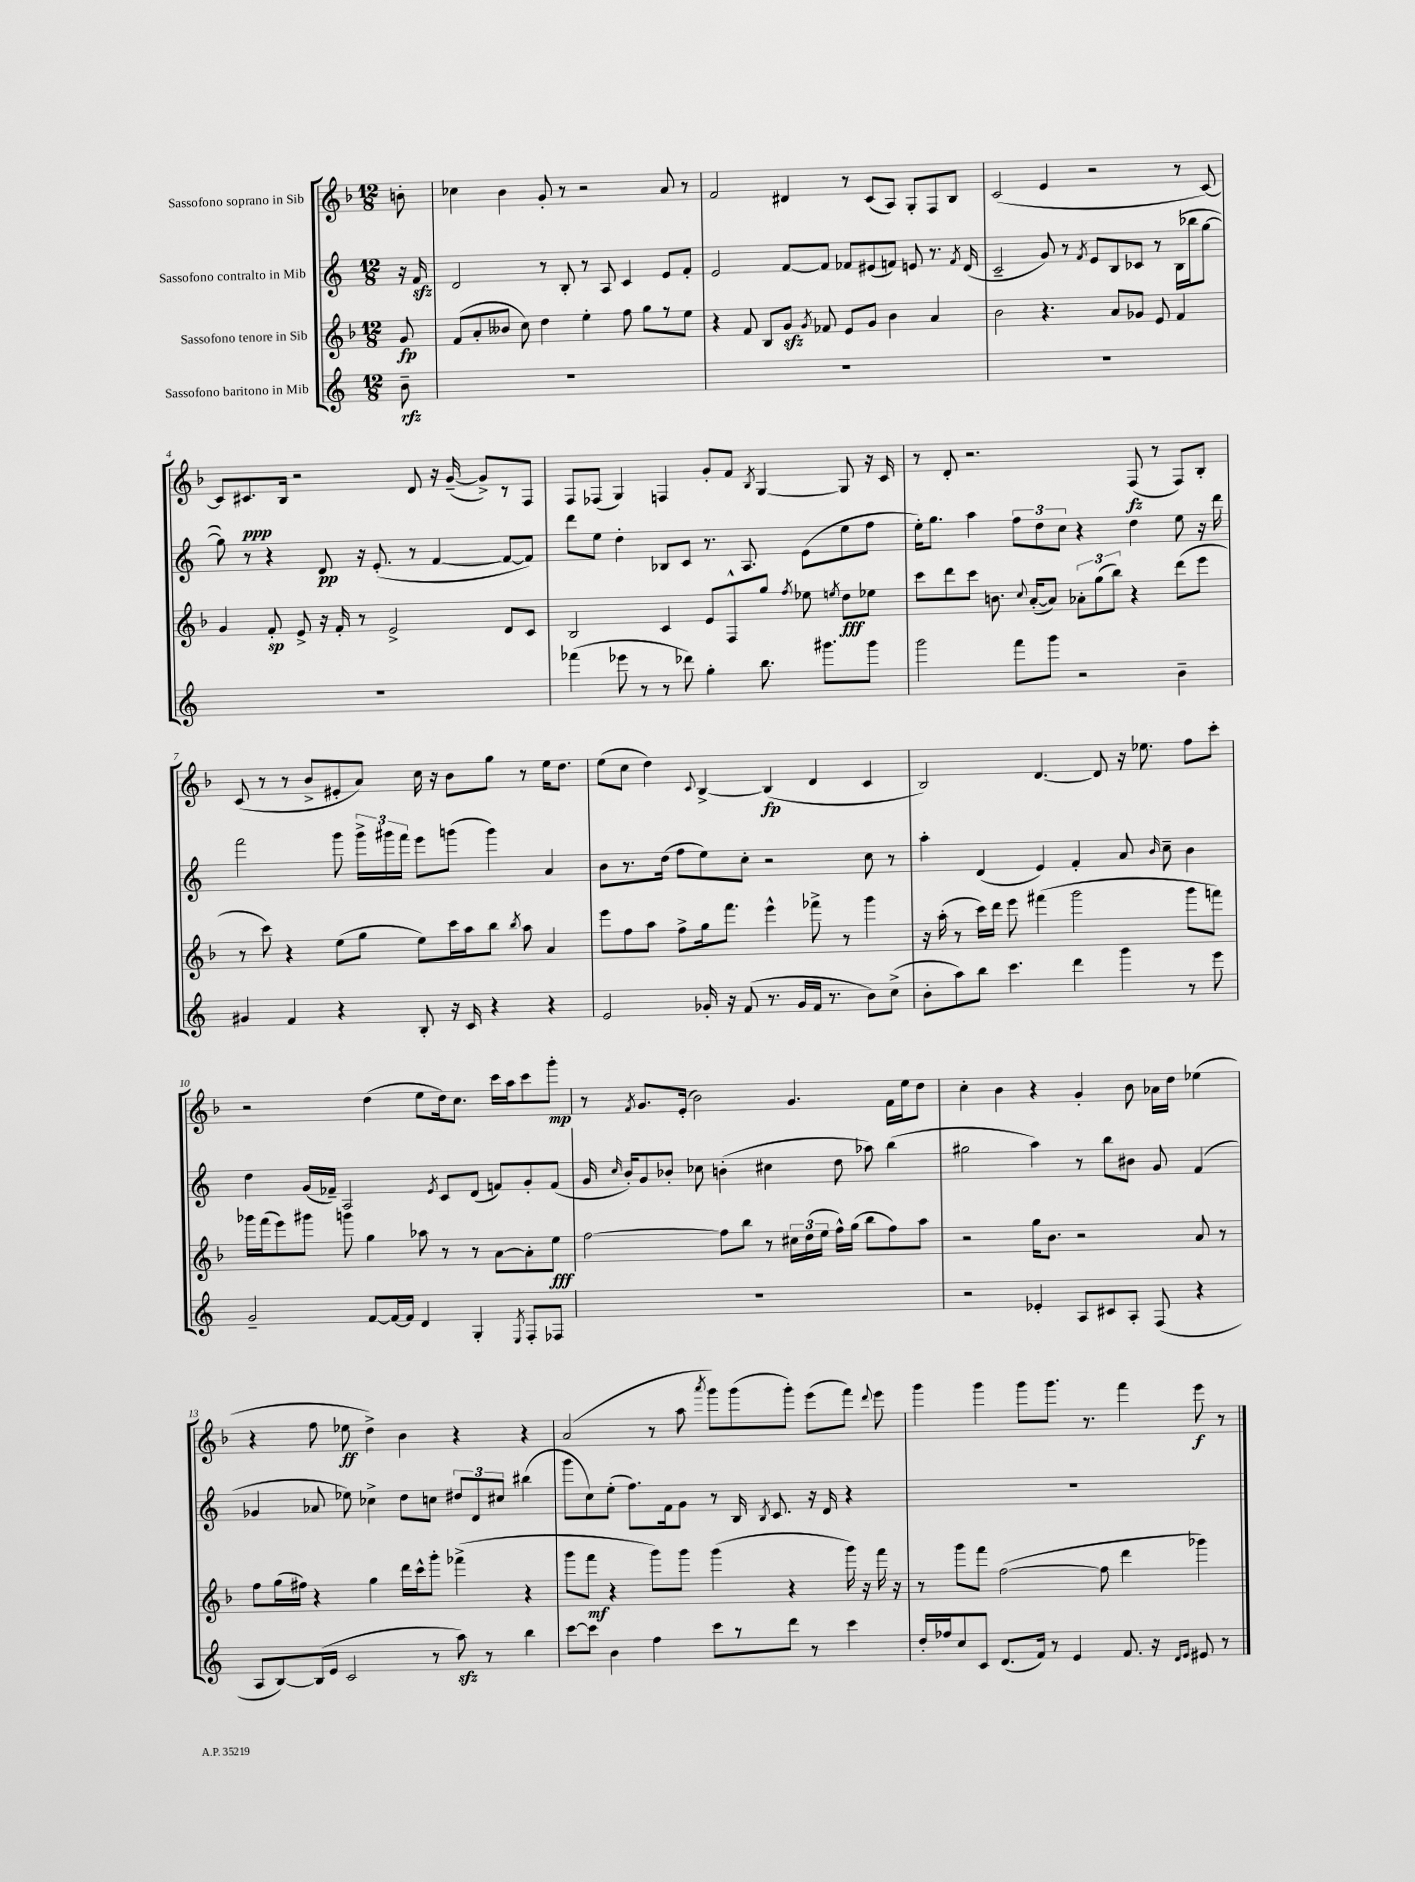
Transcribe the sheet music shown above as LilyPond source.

<<
\new StaffGroup <<
\new Staff = "s0" \with { instrumentName = "Sassofono soprano in Sib" } {
    \clef treble \key f \major \numericTimeSignature \time 12/8 \partial 8
    \autoBeamOff b'8-. |
    ces''4 bes'4 g'8-. r8 r2 a'8 r8 |
    f'2 dis'4 r8 c'8[( a8]) g8[-. f8 bes8] |
    c'2( e'4 r2 r8 c'8~) |
    c'8[ cis'8.\ppp bes16] r2 d'8 r16 g'16~--( g'8[->) r8 f8] |
    f8[ fes8]( g4) f4 g'8[-. f'8] \acciaccatura { bes8 } g4~ g8 r16 c'16 |
    r8 d'8-. r2. f8\fz( r8 f8[) bes8]-. |
    c'8( r8 r8 bes'8[-> eis'8-. a'8]) c''16 r16 bes'8[ g''8] r8 e''16[ d''8.] |
    e''8[( c''8] d''4) \appoggiatura { c'8 } bes4~-> bes4\fp( d'4 c'4 |
    bes2) d'4.~ d'8 r16 ees''8. f''8[ c'''8]-. |
    r2 d''4( e''8[ d''16) c''8.] c'''16[ a''16 c'''8 g'''8]-.\mp |
    r8 \acciaccatura { f'8 } g'8.[ e'16]-.( bes'2) g'4. f'16[ e''16 d''8] |
    c''4-. bes'4 r4 g'4-. bes'8 aes'16[ d''16] ees''4( |
    r4 f''8 ees''8\ff d''4->) bes'4 r4 r4 |
    a'2( r8 a''8 \acciaccatura { a'''8 } g'''8[) g'''8( g'''8]-.) e'''8[( f'''8]) \appoggiatura { d'''8 } e'''8 |
    g'''4 g'''4 g'''8[ g'''8.] r8. f'''4 e'''8\f r8 \bar "|." |
}
\new Staff = "s1" \with { instrumentName = "Sassofono contralto in Mib" } {
    \clef treble \key c \major \numericTimeSignature \time 12/8 \partial 8
    \autoBeamOff r16 f'16\sfz |
    d'2 r8 b8-. r8 a8 c'4 e'8[ f'8]-. |
    e'2 f'8[~ f'8] fes'8[ eis'8( f'8]) e'8 r8. \acciaccatura { f'8 } d'16( |
    c'2-- g'8) r8 \acciaccatura { f'8 } e'8[ b8 ces'8] r8 b16[( bes''16 g''8]~ |
    g''8) r8 r4 d'8\pp r16 e'8.-.( r8 f'4~ f'8[~ f'8]) |
    d'''8[ e''8] d''4-. bes8[ c'8] r8. a8. e'8[( e''8 f''8] |
    e''16[-.) g''8.] a''4 \tuplet 3/2 { f''8[ d''8 c''8] } r4 d''4 e''8 r16 d'''16 |
    f'''2 g'''8 \tuplet 3/2 { g'''16[-> gis'''16 f'''16] } e'''8[ g'''8]( g'''4) a'4 |
    b'8[ r8. d''16]( f''8[ e''8) c''8]-. r2 c''8 r8 |
    a''4-. d'4( e'4) f'4-. a'8 \grace { b'16 } c''8-- b'4 |
    d''4 g'16[( fes'16]--) a2 \acciaccatura { e'8 } c'8[ d'8]( f'8[) g'8-. f'8]( |
    g'16 \grace { c''16 } b'16[-.) g'8 bes'8]-. ces''8 b'4-.( cis''4 d''8 aes''8) b''4( |
    gis''2 a''4) r8 b''8[ bis'8] g'8 f'4( |
    ges'4 aes'8 ees''8) ces''4-> d''8[ c''8] \tuplet 3/2 { dis''8[ d'8 cis''8] } bis''4( |
    g'''8[ c''8) e''8]-.( f''8.[) f'16 g'8] r8 b16 \acciaccatura { b8 } c'8. r16 d'16 r4 |
    R1. \bar "|." |
}
\new Staff = "s2" \with { instrumentName = "Sassofono tenore in Sib" } {
    \clef treble \key f \major \numericTimeSignature \time 12/8 \partial 8
    \autoBeamOff g'8\fp |
    f'8[( a'8-. beses'8] c''8) d''4 e''4-. f''8 g''8[ r8 e''8] |
    r4 f'8 bes8[ g'8]\sfz \acciaccatura { g'8 } fes'8 e'8[ g'8] bes'4 a'4 |
    bes'2 r4. a'8[ ges'8] e'8 f'4 |
    g'4 f'8-.\sp e'8-> r16 f'16-. r8 e'2-> d'8[ c'8] |
    bes2 c'4 e'8[ f8-^ g''8] \acciaccatura { f''8 } ees''8 \acciaccatura { e''8 } d''8[\fff ees''8] |
    c'''8[ d'''8 c'''8] b'8. \appoggiatura { c''8 } a'16[~-.( a'8]) \tuplet 3/2 { aes'8[-. g''8( bes''8]) } r4 d'''8[( e'''8] |
    r8 c'''8) r4 e''8[( g''8] e''8[) c'''16 a''16 bes''8] \acciaccatura { bes''8 } a''8 a'4 |
    e'''8[ f''8 a''8] f''8[-> g''16 f'''8.] e'''4-^ fes'''8-> r8 g'''4 |
    r16 a''16-.( r8 c'''16[) d'''16] e'''8 fis'''4( g'''2 g'''8[ f'''8]) |
    ges'''16[ f'''16( e'''8) gis'''8] g'''8 g''4 aes''8 r8 r8 a'8[~ a'8-. e''8]\fff |
    f''2~ f''8[ bes''8] r8 \tuplet 3/2 { cis''16[ d''16( e''16] } f''16[-^) g''16]( bes''8[ f''8) a''8] |
    r2 g''16[ bes'8.] r2 a'8 r8 |
    f''8[ g''16( fis''16]) r4 g''4 d'''16[ c'''16-^ g'''8]-. fes'''4->( r4 |
    g'''8[ f'''8]\mf r4 g'''8[) g'''8] g'''4( r4 g'''16) r16 f'''16 r16 |
    r8 g'''8[ f'''8] f''2~( f''8 d'''4 ges'''4) \bar "|." |
}
\new Staff = "s3" \with { instrumentName = "Sassofono baritono in Mib" } {
    \clef treble \key c \major \numericTimeSignature \time 12/8 \partial 8
    \autoBeamOff b'8--\rfz |
    R1. |
    R1. |
    R1. |
    R1. |
    fes'''4( ees'''8 r8 r8 des'''8) g''4-. b''8. gis'''8.[ gis'''8] |
    g'''2 f'''8[ g'''8] r2 b'4-- |
    gis'4 f'4 r4 b8-. r16 c'16 r4 r4 |
    e'2 ges'16-. r16 f'8( r8. ges'16[ f'16] r8. b'8[) c''8]->( |
    b'8[-. a''8) b''8] c'''4. d'''4 g'''4 r8 e'''8 |
    g'2-- f'8[~ f'16~ f'16] d'4 g4-. \acciaccatura { e8 } f8[-. fes8] |
    R1. |
    r2 ees'4-. a8[ cis'8 a8]-. f8( r4 |
    a8[ b8~) b16( e'16] c'2 r8 a''8\sfz) r8 b''4 |
    c'''8[~ c'''8] b'4 f''4 c'''8[ r8 d'''8] r8 c'''4 |
    d''16[-. fes''16 c''8 c'8] d'8.[( f'16]) r8 e'4 f'8. r16 \grace { d'16[ e'16] } eis'8 r8 \bar "|." |
}
>>
>>
